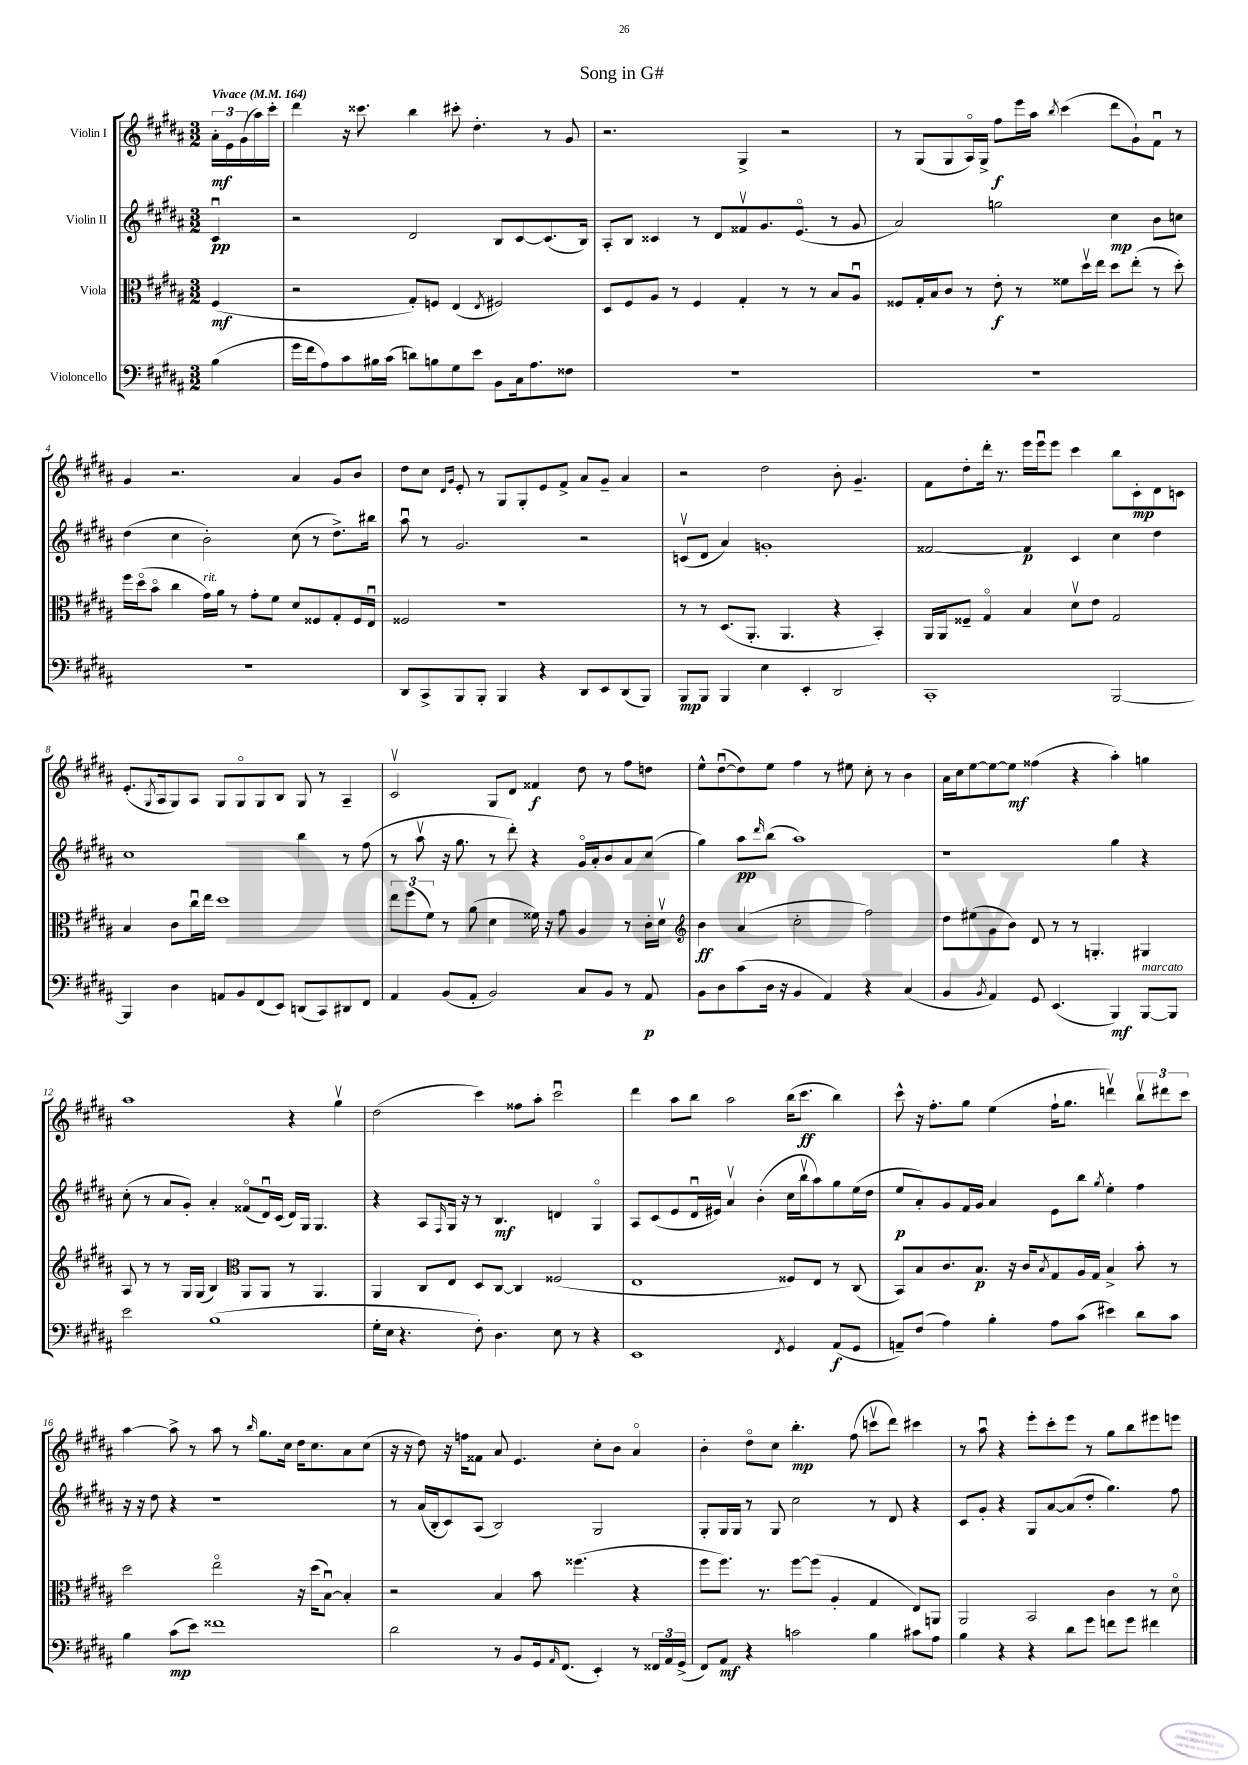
\header { title = "Song in G#" }
<<
\new StaffGroup <<
\new Staff = "s0" \with { instrumentName = "Violin I" } {
    \clef treble \key b \major \numericTimeSignature \time 3/2 \partial 4 \tempo "Vivace" 4 = 164
    \tuplet 3/2 { ais'16-.\mf e'16 gis'16( } ais''16) cis'''16-. |
    dis'''4 r16 cisis'''8. b''4 cis'''8-. dis''4.-. r8 gis'8 |
    r2. gis4-> r2 |
    r8 gis8( gis8 ais16\flageolet) gis16-> fis''8\f e'''16 ais''16 \acciaccatura { b''8 } cis'''4( dis'''8 gis'8-!) fis'8\downbow r8 |
    gis'4 r2. ais'4 gis'8 b'8 |
    dis''8 cis''8 \grace { dis'16 gis'16 } e'8-. r8 gis8 gis8-. e'8 fis'8-> ais'8 gis'8-- ais'4 |
    r2 dis''2 b'8-. gis'4.-- |
    fis'8 dis''8-. dis'''16-. r8. e'''16 e'''16\downbow e'''8 cis'''4 b''8 cis'8-.\mp dis'8 c'8 |
    e'8.-.( \acciaccatura { gis8 } ais16 gis8) ais8 gis8 gis8\flageolet gis8 b8 gis8 r8 ais4-- |
    cis'2\upbow gis8 dis'8 fisis'4\f dis''8 r8 fis''8 d''8 |
    e''8-^ dis''8~\downbow( dis''8) e''8 fis''4 r8 eis''8 cis''8-. r8 b'4 |
    ais'16 cis''16 e''8~ e''8~ e''8\mf fisis''4( r4 ais''4-.) g''4 |
    ais''1 r4 gis''4\upbow |
    dis''2( cis'''4) fisis''8 ais''8-. cis'''2\downbow |
    dis'''4 ais''8 b''8 ais''2 b''16( cis'''8.\ff b''4) |
    cis'''8-^ r16 fis''8.-. gis''8 e''4( fis''16-! gis''8. d'''4\upbow) \tuplet 3/2 { b''8\upbow dis'''8 cis'''8 } |
    ais''4~ ais''8-> r8 ais''8 r8 \grace { b''16 } gis''8. cis''16 dis''16 cis''8. ais'8 cis''8( |
    r16 r16 dis''8) r16 f''16 fisis'8 ais'8 e'4. cis''8-. b'8 ais'4\flageolet |
    b'4-. dis''8\flageolet cis''8 b''4.-.\mp fis''8( c'''8\upbow dis'''8) cis'''4 |
    r8 ais''8\downbow r4 e'''8-. cis'''8-. e'''8 r8 gis''8 b''8 eis'''8 e'''8 \bar "|." |
}
\new Staff = "s1" \with { instrumentName = "Violin II" } {
    \clef treble \key b \major \numericTimeSignature \time 3/2 \partial 4
    cis'4\downbow\pp |
    r2 dis'2 b8 cis'8~ cis'8.( b16) |
    ais8-. b8 cisis'4 r8 dis'8 fisis'8\upbow gis'8. e'8.\flageolet( r8 gis'8 |
    ais'2) g''2 cis''4\mp b'8 c''8 |
    dis''4( cis''4 b'2-.) cis''8( r8 dis''8.->) bis''16 |
    ais''8\downbow r8 gis'2. r2 |
    c'8\upbow( dis'8 ais'4) g'1-. |
    fisis'2~ fisis'4\p cis'4 cis''4 dis''4 |
    cis''1 b''4 r8 fis''8( |
    r8 ais''8\upbow r16 gis''8. r8 dis'''8-.) r4 gis'16\flageolet ais'16-. b'8 ais'8 cis''8( |
    gis''4) ais''8\pp \grace { dis'''16 } b''8( ais''1) |
    r1 gis''4 r4 |
    cis''8-.( r8 ais'8 gis'8-.) ais'4-. fisis'8\flageolet( dis'16\downbow) cis'16( dis'16) gis16 gis4. |
    r4 ais8 \grace { fis16 } gis16 r16 r8 b4.\mf d'4 gis4\flageolet |
    ais8 cis'8( e'8 dis'16\downbow eis'16) ais'4\upbow b'4-.( cis''16 b''16\upbow ais''8) gis''8 e''16( dis''16 |
    e''8\p ais'8-.) gis'8 fis'16 gis'16 ais'4 e'8 b''8 \acciaccatura { gis''8 } e''4-. fis''4 |
    r16 r16 dis''8 r4 r1 |
    r8 ais'16( b16-. cis'8) ais8( b2) gis2 |
    gis8-. gis16 gis16 r8 gis8 cis''2 r8 dis'8 r4 |
    cis'8 gis'8-. r4 gis8 ais'8~ ais'8( dis''8-. gis''4.) fis''8 \bar "|." |
}
\new Staff = "s2" \with { instrumentName = "Viola" } {
    \clef alto \key b \major \numericTimeSignature \time 3/2 \partial 4
    fis4\mf( |
    r2 gis8-.) f8 e4( \acciaccatura { e8 } fis2) |
    dis8 fis8 ais8 r8 fis4 gis4-. r8 r8 b8 ais8\downbow |
    fisis8 gis16-. b16 cis'8 r8 e'8-.\f r8 fisis'8 dis''16\upbow e''16 dis''8 e''8-.( r8 dis''8-.) |
    fis''16 dis''16\flageolet( b'8\flageolet cis''4 gis'16^\markup { \italic "rit." }) ais'16 r8 gis'8-. fis'8 dis'8 fisis8 gis8-. fisis16 e16\downbow |
    fisis2 r1 |
    r8 r8 dis8.( ais,8.-. ais,4. r4 b,4-.) |
    ais,16 ais,16 fisis8-- gis4\flageolet b4 dis'8\upbow e'8 gis2 |
    b4 cis'8 cis''16\downbow e''16 dis''1 |
    \tuplet 3/2 { e''8 fis''8( fis'8) } r8 ais'8( dis'4 fisis'16) r16 gis'8 ais4 r8 cis'16-. dis'16\upbow |
    \clef treble b'4\ff ais'4( cis''2-. fis''2) |
    dis''8 eis''8( gis'8 b'8) dis'8 r8 r8 g4.-. gis4 |
    ais8 r8 r8 gis16 gis16( b4) \clef alto ais,8 ais,8 r8 ais,4. |
    ais,4 cis8 e8 dis8 cis8~ cis4 fisis2( |
    e1 fisis8) e8 r8 cis8( |
    b,8) b8 cis'8. b8.\p r16 cis'16 \acciaccatura { b8 } gis8 ais16 gis16 b4-> b'8-. r8 |
    dis''2 e''2\flageolet r16 dis''16( b8~\downbow) b4-. |
    r2 b4 b'8 fisis''4.( r4 |
    fis''8 fis''8.) r8. fis''8~ fis''8( ais4-. gis4 e8) a,8 |
    ais,2 b,2 cis'4 r8 dis'8\flageolet \bar "|." |
}
\new Staff = "s3" \with { instrumentName = "Violoncello" } {
    \clef bass \key b \major \numericTimeSignature \time 3/2 \partial 4
    b4( |
    gis'16 fis'16 ais8) cis'8 bis16 cis'16( d'8) b8 gis8 e'8 b,8 cis16 ais8. fisis8 |
    R1. |
    R1. |
    R1. |
    dis,8 cis,8-> b,,8 b,,8-. b,,4 r4 dis,8 e,8 dis,8( b,,8) |
    b,,8\mp b,,8 b,,4 e4 e,4-. dis,2 |
    cis,1-. b,,2~ |
    b,,4 dis4 a,8 b,8 fis,8( e,8) d,8( cis,8) dis,8 fis,8 |
    ais,4 b,8( ais,8-. b,2) cis8 b,8 r8 ais,8\p |
    b,8 dis8 cis'8( dis16 r16 b,4 ais,4) r4 cis4( |
    b,4 \acciaccatura { b,8 } ais,4) gis,8 e,4.( b,,4\mf) b,,8~^\markup { \italic "marcato" } b,,8 |
    e'2 b1( |
    gis16-. e16 r4. fis8-.) dis4. e8 r8 r4 |
    e,1 \acciaccatura { fis,8 } gis,4 ais,8\f( gis,8 |
    a,8--) fis8( ais4) b4-. ais8 cis'8( eis'4) dis'8 cis'8 |
    b4 cis'8\mp( e'8) fisis'1 |
    dis'2 r8 b,8 gis,16 \grace { ais,16 } fis,8.( e,4-.) r8 \tuplet 3/2 { fisis,16 ais,16 gis,16->( } |
    fis,8) ais,8\mf r4 c'2 b4 cis'8 ais8 |
    b4 r4 r4 dis'8 gis'8 f'8 gis'8 fis'4 \bar "|." |
}
>>
>>
